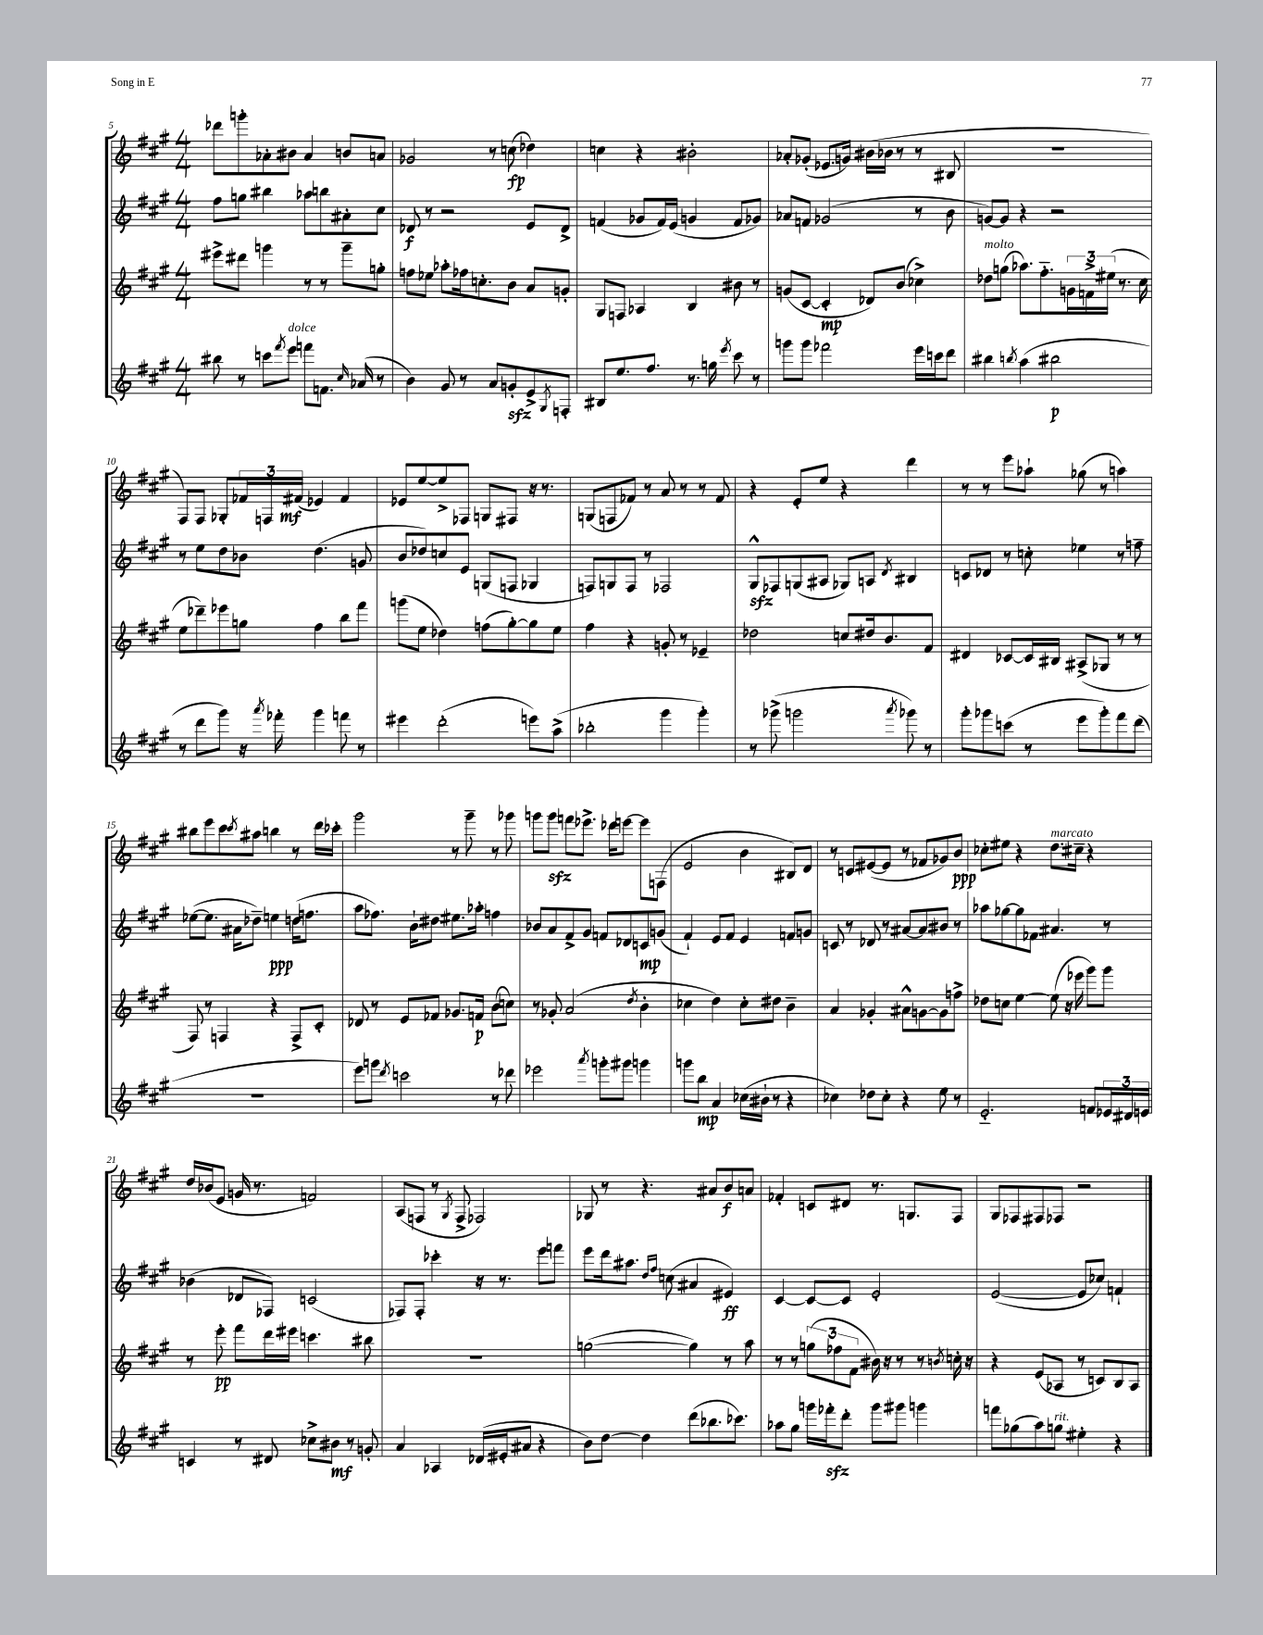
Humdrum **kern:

**kern	**dynam	**kern	**dynam	**kern	**dynam	**kern	**dynam
*part4	*part4	*part3	*part3	*part2	*part2	*part1	*part1
*staff4	*staff4	*staff3	*staff3	*staff2	*staff2	*staff1	*staff1
*clefG2	*	*clefG2	*	*clefG2	*	*clefG2	*
*k[f#c#g#]	*	*k[f#c#g#]	*	*k[f#c#g#]	*	*k[f#c#g#]	*
*M4/4	*	*M4/4	*	*M4/4	*	*M4/4	*
=5	=5	=5	=5	=5	=5	=5	=5
8bb#X\	.	8eee#X^\L	.	8ff#\L	.	8ddd-X\L	.
8r	.	8ddd#X\J	.	8ggn\J	.	8gggn'\	.
8cccn\L	.	4gggn\	.	4bb#X\	.	8a-X'\	.
8qfff#/	.	.	.	.	.	.	.
!LO:TX:a:i:t=dolce	!	!	!	!	!	!	!
8eee\J	.	.	.	.	.	8b#X\J	.
8fffn\L	.	8r	.	8aa-X\L	.	4a-/	.
8.fn\J	.	8r	.	8bbn\	.	.	.
.	.	8ggg~\L	.	8a#X'\	.	8bn/L	.
16qqcc#/	.	.	.	.	.	.	.
(16a-X/	.	.	.	.	.	.	.
8r	.	8ggn'\J	.	8cc#\J	.	8an/J	.
=6	=6	=6	=6	=6	=6	=6	=6
4b\)	.	8ffn\L	.	8d-X/	f	2g-X/	.
.	.	8ee-X\J	.	8r	.	.	.
8g#/	.	8aa-X'\L	.	2r	.	.	.
8r	.	16ff-X\k	.	.	.	.	.
.	.	8.ccn'\	.	.	.	.	.
8a/L	.	.	.	.	.	8r	.
8gnzz'/	.	8b\J	.	.	.	(8ccn\	fp
8e^/	.	8a/L	.	8e/L	.	4dd-X\)	.
8qG#/	.	.	.	.	.	.	.
8Fn'/J	.	8gn'/J	.	8d-^/J	.	.	.
=7	=7	=7	=7	=7	=7	=7	=7
8B#X/L	.	8G#/L	.	(4fn/	.	4ccn\	.
8.ee/	.	8Fn/J	.	.	.	.	.
.	.	4A-X/	.	8g-X/L	.	4r	.
8.ff#/J	.	.	.	.	.	.	.
.	.	.	.	16f/L)	.	.	.
.	.	.	.	(16e/JJ	.	.	.
8.r	.	4B/	.	4gn/	.	2b#X'\	.
16ggn\	.	.	.	.	.	.	.
8qeee/	.	.	.	.	.	.	.
8ccc#\	.	8b#X\	.	8f/L	.	.	.
8r	.	8r	.	8g-X/J)	.	.	.
=8	=8	=8	=8	=8	=8	=8	=8
8gggn\L	.	(8gn/L	.	8a-X/L	.	8a-X'/L	.
8ggg\J	.	[8c#/J	.	8fn/J	.	(8g-X'/J	.
2fff-X\	.	4c#'/]	mp	(2g-X/	.	8.e-X/L	.
.	.	.	.	.	.	16gn/Jk)	.
.	.	8d-X/L)	.	.	.	(16b#X\LL	.
.	.	.	.	.	.	16b-X\JJ	.
.	.	(8b/J	.	.	.	8r	.
16eee\LL	.	4cc-X^\)	.	8r	.	8r	.
16cccn\J	.	.	.	.	.	.	.
8ddd\J	.	.	.	8b\	.	8B#X/	.
=9	=9	=9	=9	=9	=9	=9	=9
!	!	!LO:TX:a:i:t=molto	!	!	!	!	!
4bb#X\	.	8dd-X\L	.	[8gn/L)	.	1r	.
.	.	(8ggn\J	.	8g/J]	.	.	.
8qbbn/	.	.	.	.	.	.	.
(4aa\	.	8.aa-X\L)	.	4r	.	.	.
.	.	8.ff#\	.	.	.	.	.
2bb#X\	p	.	.	2r	.	.	.
.	.	24gn\L	.	.	.	.	.
.	.	24fn^\	.	.	.	.	.
.	.	(24ee#X\JJ	.	.	.	.	.
.	.	8.r	.	.	.	.	.
.	.	16cc#\	.	.	.	.	.
!!LO:LB:g=z
=10	=10	=10	=10	=10	=10	=10	=10
8r	.	8ee\L	.	8r	.	8F#/L)	.
8ddd\L	.	8ddd-X~\)	.	8ee\L	.	8F#/J	.
8ggg#\J)	.	8eee-X\	.	8dd\	.	8G-X'/L	.
16r	.	8ggn\J	.	8b-X\J	.	24f-X/L	.
.	.	.	.	.	.	24Fn/	.
8qaaa/	.	.	.	.	.	.	.
16fff-X'\	.	.	.	.	.	.	.
.	.	.	.	.	.	(24f#X/JJ	mf
4ggg#\	.	4ff#\	.	(4.dd\	.	4e-X/)	.
8fffn\	.	8bb\L	.	.	.	4f#/	.
8r	.	8fff#\J	.	8gn/	.	.	.
=11	=11	=11	=11	=11	=11	=11	=11
4eee#X\	.	(8gggn\L	.	8b/L	.	8e-X/L	.
.	.	8ee\J	.	8dd-X/)	.	[8ee/	.
(2ddd'\	.	4dd-X\)	.	8ccn/	.	8ee^/]	.
.	.	.	.	8e/J	.	8F-X/J	.
.	.	(8ffn\L	.	(8Gn/L	.	8Gn/L	.
.	.	[8gg#'\)	.	8Fn/J	.	8F#X/J	.
8eeen\L)	.	8gg#\]	.	4G-X/	.	16r	.
.	.	.	.	.	.	8.r	.
(8aa^\J	.	8ee\J	.	.	.	.	.
=12	=12	=12	=12	=12	=12	=12	=12
2bb-X'\	.	4ff#\	.	8Fn/L)	.	(8Gn/L	.
.	.	.	.	8Gn/	.	8Fn/	.
.	.	4r	.	8F/J	.	8f-X/J)	.
.	.	.	.	8r	.	8r	.
4ggg#\	.	8gn'/	.	2F-X/	.	8a/	.
.	.	8r	.	.	.	8r	.
4ggg#'\)	.	4e-X~/	.	.	.	8r	.
.	.	.	.	.	.	8f-/	.
=13	=13	=13	=13	=13	=13	=13	=13
8r	.	2dd-X\	.	8G#zz^^/L	.	4r	.
(8ggg-X^\	.	.	.	8F-X/	.	.	.
2gggn\	.	.	.	(8Gn/	.	8e'/L	.
.	.	.	.	8A#X/J	.	8ee/J	.
.	.	8ccn/L	.	8G-X/L)	.	4r	.
.	.	16dd#X/k	.	8An/J	.	.	.
.	.	8.b/	.	.	.	.	.
8qaaa/	.	.	.	8qd/	.	.	.
8ggg-X\)	.	.	.	4B#X/	.	4ddd\	.
8r	.	8f#/J	.	.	.	.	.
=14	=14	=14	=14	=14	=14	=14	=14
8ggg#'\L	.	4d#X/	.	8cn/L	.	8r	.
8ggg-X\	.	.	.	8d-X/J	.	8r	.
(8cccn\J	.	[8c-X/L	.	8r	.	8eee\L	.
8r	.	16c-/L]	.	8ccn'\	.	8aa-X`\J	.
.	.	16B#X/JJ	.	.	.	.	.
8eee\L	.	(8A#X^/L	.	4ee-X\	.	(8gg-X\	.
8ggg-'\)	.	8G-X/J	.	.	.	8r	.
8fff#\	.	8r	.	8r	.	4aan\)	.
(8ddd\J	.	8r	.	8ffn~\	.	.	.
!!LO:LB:g=z
=15	=15	=15	=15	=15	=15	=15	=15
1r	.	8F#/)	.	([8ee-X\L	.	8bb#X\L	.
.	.	8r	.	8.ee-\J]	.	8eee\	.
.	.	4Fn/	.	.	.	8ccc#\	.
.	.	.	.	16a#X\KL	.	.	.
.	.	.	.	.	.	8qccc#/	.
.	.	.	.	8dd-X~\J)	.	8aa#X\J	.
.	.	4r	.	4een\	ppp	4bbn\	.
.	.	8F^/L	.	(16ddn\KL	.	8r	.
.	.	.	.	8.ffn\J	.	.	.
.	.	8c#'/J	.	.	.	16ddd\LL	.
.	.	.	.	.	.	16ccc-X'\JJ	.
=16	=16	=16	=16	=16	=16	=16	=16
8eee\L)	.	8d-X/	.	8aa\L	.	2ggg#\	.
8gggn\J	.	8r	.	8.ff-X\J)	.	.	.
8qddd/	.	.	.	.	.	.	.
2cccn\	.	8e/L	.	.	.	.	.
.	.	.	.	16b`\KL	.	.	.
.	.	8f-X/J	.	8dd#X\J	.	.	.
.	.	8.g-X/L	.	8.ee#X\L	.	8r	.
.	.	.	.	.	.	8ggg#~\	.
.	.	16fn/Jk	p	16aa-X'\Jk	.	.	.
8r	.	(8b\L	.	4ffn\	.	8r	.
8ddd-X\	.	8ccn\J)	.	.	.	8ggg-X\	.
=17	=17	=17	=17	=17	=17	=17	=17
2eee-X\	.	8r	.	8b-X/L	.	8gggn\L	.
.	.	8g-X'/	.	8a/	.	8gggzz\J	.
.	.	(2a/	.	8f#^/	.	8fffn\L	.
.	.	.	.	8g#/J	.	8.eee-X^\J	.
8qaaa/	.	.	.	.	.	.	.
8gggn'\L	.	.	.	8fn/L	.	.	.
.	.	.	.	.	.	16ddd-X\KL	.
8ggg#X\J	.	.	.	8d-X/	.	[8eeen\J	.
.	.	8qdd/	.	.	.	.	.
4gggn\	.	4b'\	.	8cn/	mp	8eee\L]	.
.	.	.	.	(8gn/J	.	(8Fn\J	.
=18	=18	=18	=18	=18	=18	=18	=18
8gggn\L	.	4cc-X\	.	4f#`/)	.	2e/	.
8bb\J	mp	.	.	.	.	.	.
4a/	.	4dd\)	.	8e/L	.	.	.
.	.	.	.	8f#/J	.	.	.
(16cc-X\LL	.	8cc-'\L	.	4e/	.	4b\	.
16b#X`\JJ	.	.	.	.	.	.	.
8r	.	8dd#X\J	.	.	.	.	.
4r	.	4b~\	.	8fn/L	.	8B#X/L)	.
.	.	.	.	8gn/J	.	8d/J	.
=19	=19	=19	=19	=19	=19	=19	=19
4cc-X\)	.	4a/	.	8cn/	.	8r	.
.	.	.	.	8r	.	8cn/L	.
8dd-X\L	.	4g-X'/	.	8d-X/	.	([8e#X/	.
8cc-'\J	.	.	.	8r	.	8e#/J]	.
4r	.	8a#X^^\L	.	[8a#X/L	.	8r	.
.	.	[8gn\	.	8a#/]	.	8f-X/L	.
8ee\	.	8g\]	.	8b#X/J	.	8g-X/)	.
8r	.	8ffn^\J	.	8r	.	8b/J	ppp
=20	=20	=20	=20	=20	=20	=20	=20
2.e/	.	8dd-X\L	.	8aa-X\L	.	8cc-X'\L	.
.	.	8ccn\J	.	[8gg-X\	.	8ee#X\J	.
.	.	[4ee\	.	8gg-\]	.	4r	.
.	.	.	.	8f-X\J	.	.	.
!	!	!	!	!	!	!LO:TX:a:i:t=marcato	!
.	.	(8ee\]	.	4.a#X/	.	8.dd\L	.
.	.	16r	.	.	.	.	.
.	.	16eee-X\	.	.	.	16cc#X~\Jk	.
8fn/L	.	8ggg#\L)	.	.	.	4r	.
24e-X/L	.	8ggg#\J	.	8r	.	.	.
24d#X/	.	.	.	.	.	.	.
24en/JJ	.	.	.	.	.	.	.
!!LO:LB:g=z
=21	=21	=21	=21	=21	=21	=21	=21
4cn/	.	8r	.	(4b-X\	.	16dd/LL	.
.	.	.	.	.	.	(16b-X/J	.
.	.	8eee'\	pp	.	.	8e/J	.
8r	.	8fff#\L	.	8d-X/L	.	16gn/	.
.	.	.	.	.	.	8.r	.
8d#X/	.	16ddd\L	.	8F-X/J)	.	.	.
.	.	16eee#X\JJ	.	.	.	.	.
8cc-X^\L	.	4.cccn\	.	(2cn/	.	2fn/)	.
8b#X\J	mf	.	.	.	.	.	.
8r	.	.	.	.	.	.	.
8gn'/	.	8bb#X\	.	.	.	.	.
=22	=22	=22	=22	=22	=22	=22	=22
4a/	.	1r	.	8F-X/L)	.	(8A/L	.
.	.	.	.	8F-'/J	.	8Fn/J	.
4A-X/	.	.	.	4ccc-X'\	.	8r	.
.	.	.	.	.	.	8qG#/	.
.	.	.	.	.	.	8F^/	.
(16d-X/LL	.	.	.	16r	.	2F-X/)	.
16e#X'/J	.	.	.	8.r	.	.	.
8a#X/J	.	.	.	.	.	.	.
4r	.	.	.	8eee\L	.	.	.
.	.	.	.	8fffn\J	.	.	.
=23	=23	=23	=23	=23	=23	=23	=23
8b\L)	.	([2ggn\	.	8eee\L	.	8G-X/	.
[8dd\J	.	.	.	16ddd\k	.	8r	.
.	.	.	.	8.aa#X\J	.	.	.
4dd\]	.	.	.	.	.	4.r	.
.	.	.	.	16qqdd/LL	.	.	.
.	.	.	.	16qqff#/JJ	.	.	.
.	.	.	.	(8ccn\	.	.	.
(8ddd\L	.	4gg\])	.	4a#X/	.	.	.
8.bb-X\	.	.	.	.	.	8a#X/L	.
.	.	8r	.	4e#X/)	ff	8b/	f
8.ccc-X\J)	.	.	.	.	.	.	.
.	.	8aa\	.	.	.	8an/J	.
=24	=24	=24	=24	=24	=24	=24	=24
8aa-X\L	.	8r	.	[4c#/	.	4f-X'/	.
8gg#\J	.	8r	.	.	.	.	.
16gggn\LL	.	(12ggn\L	.	8c#/L_	.	8cn/L	.
16fff-Xzz'\J	.	.	.	.	.	.	.
.	.	12ff-X\	.	.	.	.	.
8ddd'\J	.	.	.	8c#/J]	.	8d#X/J	.
.	.	12f#\J	.	.	.	.	.
8ggg\L	.	16b#X\)	.	2e'/	.	8.r	.
.	.	16r	.	.	.	.	.
8ggg#X\J	.	8r	.	.	.	.	.
.	.	.	.	.	.	8.Gn/L	.
4gggn\	.	8r	.	.	.	.	.
.	.	8qbn/	.	.	.	.	.
.	.	16ccn'\	.	.	.	8F#/J	.
.	.	16r	.	.	.	.	.
=25	=25	=25	=25	=25	=25	=25	=25
8fffn\L	.	4r	.	([2e/	.	8G#/L	.
(8gg-X\	.	.	.	.	.	8F-X/	.
8aa\)	.	(8e/L	.	.	.	8F#X/	.
!LO:TX:a:i:t=rit.	!	!	!	!	!	!	!
8ggn\J	.	8A-X/J	.	.	.	8F-X/J	.
4ee#X'\	.	8r	.	8e/L]	.	2r	.
.	.	8cn/L)	.	8cc-X/J)	.	.	.
4r	.	8B/	.	4fn`/	.	.	.
.	.	8A-/J	.	.	.	.	.
==	==	==	==	==	==	==	==
*-	*-	*-	*-	*-	*-	*-	*-
